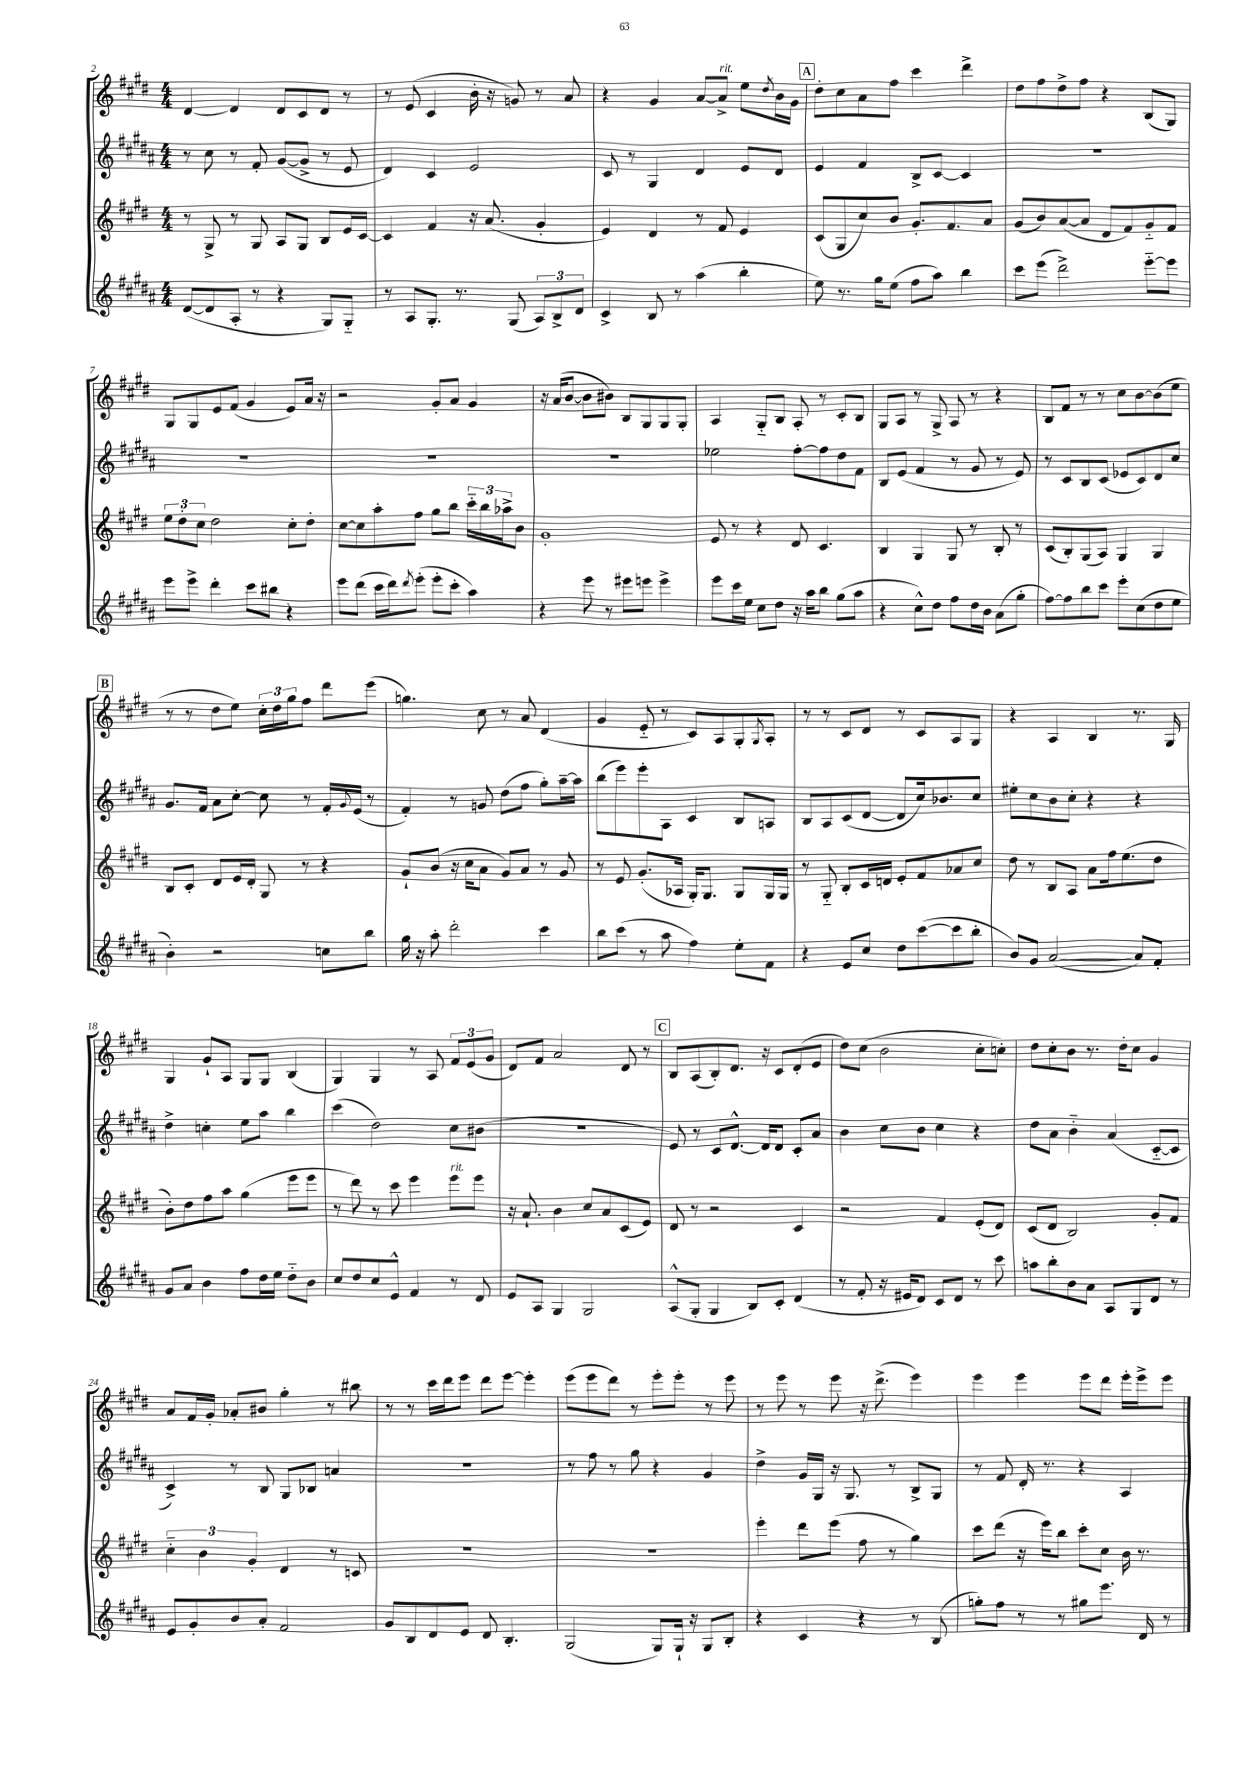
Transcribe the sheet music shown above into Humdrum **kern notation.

**kern	**kern	**kern	**kern
*staff4	*staff3	*staff2	*staff1
*clefG2	*clefG2	*clefG2	*clefG2
*k[f#c#g#d#a#]	*k[f#c#g#d#]	*k[f#c#g#d#a#]	*k[f#c#g#d#]
*M4/4	*M4/4	*M4/4	*M4/4
([8d#/L	8r	8r	[4d#/
8d#/]	8G#^/	8cc#\	.
8A#'/J	8r	8r	4d#/]
8r	8G#/	8f#'/	.
4r	8A/L	([8g#/L	8d#/L
.	8G#/J	8g#^/]J	8c#/
8G#/L)	8B/L	8r	8d#/J
8G#'~/J	16e/L	8e/	8r
.	[16c#/JJ	.	.
=	=	=	=
8r	4c#/]	4d#/)	8r
8A#/L	.	.	(8e/
8.G#'/J	4f#/	4c#/	4c#/
8.r	.	.	.
.	16r	2e/	16b'\
.	(8.a/	.	16r
(8G#/	.	.	8g/)
12A#/L)	4g#'/	.	8r
12B^/	.	.	.
.	.	.	8a/
12d#/J	.	.	.
=	=	=	=
4c#^/	4e/)	8c#/	4r
.	.	8r	.
8B/	4d#/	4G#/	4g#/
8r	.	.	.
(4aa#\	8r	4d#/	[8a/L
.	8f#/	.	8a^/]J
4bb'\	4e/	8e/L	8ee\L
.	.	.	8qdd#/
.	.	8d#/J	16b\L
.	.	.	16g#\JJ
=	=	=	=
8ee\)	(8c#/L	4e/	8dd#'\L
8.r	8G#/	.	8cc#\
.	8cc#/)	4f#/	8a\
16gg#\LK	.	.	.
(8ee\J	8b/J	.	8ff#\J
8ff#\L	8.g#'/L	8B^/L	4ccc#\
8aa#\J)	.	[8c#/J	.
.	8.f#/	.	.
4bb\	.	4c#/]	4ddd#^\
.	8a/J	.	.
=	=	=	=
8ccc#\L	(8g#/L	1r	8dd#\L
(8eee\J	8b/)	.	8ff#\
2ddd#^\)	([8a/	.	8dd#^\
.	8a/]J	.	8ff#\J
.	8d#/L	.	4r
.	8f#/)	.	.
[8eee'~\L	8g#'~/	.	(8B/L
8eee\]J	8f#/J	.	8G#/J)
=	=	=	=
8eee\L	12ee\L	1r	8G#/L
.	12dd#'\	.	.
8eee^\J	.	.	8G#/
.	12cc#\J	.	.
4ddd#'\	2dd#\	.	8e/
.	.	.	(8f#/J
8ccc#\L	.	.	4g#/
8bb#\J	.	.	.
4r	8cc#'\L	.	8e/L)
.	8dd#'\J	.	16a/Jk
.	.	.	16r
=	=	=	=
8eee\L	[8cc#\L	1r	2r
(8ddd#\J	8cc#\]	.	.
16ccc#\LL	8aa'\	.	.
16ddd#\J)	.	.	.
8qddd#/	.	.	.
(8eee'\J	8ff#\J	.	.
8eee'\L	8gg#\L	.	8g#'/L
8ccc#'\J	8bb\J	.	8a/J
4aa#\)	24ccc#'~\LL	.	4g#/
.	24bb\	.	.
.	24aa-^\J	.	.
.	8b\J	.	.
=	=	=	=
4r	1g#'	1r	16r
.	.	.	(16a/LK
.	.	.	[8b/J
8eee\	.	.	8b\]L
8r	.	.	8b#\J)
8eee#\L	.	.	8B/L
8eee\J	.	.	8G#/
4eee^\	.	.	8G#/
.	.	.	8G#'/J
=	=	=	=
8eee\L	8e/	2ee-\	4A/
16ccc#\L	8r	.	.
16ee\JJ	.	.	.
8cc#\L	4r	.	8G#'~/L
8dd#\J	.	.	8B/J
16r	8d#/	[8ff#'\L	8A'/
16aa#\LK	.	.	.
8bb\J	4.c#/	8ff#\]	8r
(8gg#\L	.	8dd#\	8c#'/L
8aa#\J	.	8f#\J	8B/J
=	=	=	=
4r	4B/	8B/L	8G#/L
.	.	(8e/J	8A/J
8cc#^^\L)	4G#/	4f#/	8r
8dd#\J	.	.	8G#^/
8ff#\L	8G#/	8r	8A/
16dd#\L	8r	8g#/	8r
16b\JJ	.	.	.
(8a#\L	8B'/	8r	4r
8gg#'\J	8r	8e/)	.
=	=	=	=
[8ff#\L)	(8c#/L	8r	8B/L
8ff#\]	8B'/)	8c#/L	8f#/J
8bb\	(8G#/	8B/	8r
8ccc#\J	8A/J)	(8c#/J	8r
8eee'\L	4G#/	8e-/L	8cc#\L
(8cc#\	.	8c#/)	[8b\
8dd#\	4G#/	8d#/	(8b\]
8ee\J	.	8cc#/J	8ee\J
=	=	=	=
4b'\)	8B/L	8.g#/L	8r
.	8c#'/J	.	8r
.	.	16f#/Jk	.
2r	8d#/L	8a#\L	8dd#\L
.	16e/L	[8cc#'\J	8ee\J)
.	16d#'/JJ	.	.
.	8G#/	8cc#\]	24cc#'\LL
.	.	.	24dd#\
.	.	.	24gg#\J
.	8r	8r	8ff#\J
8cc\L	4r	16f#'/LL	8ddd#\L
.	.	8qqg#/	.
.	.	(16e/JJ	.
8bb\J	.	8r	(8eee\J
=	=	=	=
16gg#\	8g#`/L	4f#'/)	4.gg\)
16r	.	.	.
8aa#'\	(8b/J	.	.
2ddd#'\	16r	8r	.
.	16cc#\LK	.	.
.	8a\J	8g/	8cc#\
.	8g#/L)	(8dd#\L	8r
.	8a/J	8ff#\J	8a/
4ccc#\	8r	8gg#'\L)	(4d#/
.	8g#/	[16aa#~\L	.
.	.	16aa#\]JJ	.
=	=	=	=
8bb\L	8r	(8bb\L	4g#/
(8ccc#\J	8e/	8eee\)	.
8r	(8.g#'/L	8eee'\	8e'~/
8aa#\	.	8A#\J	8r
.	16A-/Jk	.	.
4ff#\)	16G#'/LK)	4c#/	8c#/L)
.	8.G#/J	.	.
.	.	.	8A/
8ee'\L	8G#/L	8B/L	8G#'/
.	.	.	8qG#/
8f#\J	16G#/L	8A/J	8A'/J
.	16G#/JJ	.	.
=	=	=	=
4r	8r	8B/L	8r
.	8G#'~/	8A#/	8r
8e/L	8B'/L	(8c#/	8c#/L
8cc#/J	16c#/L	[8d#/J	8d#/J
.	16d/JJ	.	.
8dd#\L	8e'/L	8d#/]L	8r
([8ccc#\	8f#/	16cc#/k)	8c#/L
.	.	8.b-/	.
8ccc#\]	8a-/	.	8A/
8bb'\J	8cc#/J	8cc#/J	8G#/J
=	=	=	=
8b/L)	8dd#\	8ee#'\L	4r
8g#/J	8r	8cc#\	.
([2a#/	8B/L	8b\	4A/
.	8A/J	8cc#'\J	.
.	8a\L	4r	4B/
.	16ff#\k	.	.
.	(8.ee\	.	.
8a#/]L)	.	4r	8.r
8f#'/J	8dd#\J	.	.
.	.	.	16G#/
=	=	=	=
8g#/L	8b'\L)	4dd#^\	4G#/
8a#/J	8dd#\	.	.
4b\	8ff#\	4cc'\	8g#`/L
.	8aa\J	.	8A/J
8ff#\L	(4gg#\	8ee\L	8G#/L
16dd#\L	.	8aa#\J	8G#/J
16ee\JJ	.	.	.
8dd#'~\L	8eee\L	4bb\	(4B/
8b\J	8eee\J	.	.
=	=	=	=
8cc#/L	8r	(4ccc#\	4G#/)
8dd#/	8ddd#\)	.	.
8cc#/	8r	2dd#\)	4G#/
8e^^/J	8ccc#\	.	.
4f#/	4eee\	.	8r
.	.	.	8A/
8r	8eee\L	8cc#\L	12f#/L
.	.	.	(12e/
8d#/	8eee\J	(8b#\J	.
.	.	.	12g#/J
=	=	=	=
8e/L	16r	1r	8d#/L)
.	8.a`/	.	.
8A#/J	.	.	8f#/J
4G#/	4b\	.	2a/
2G#/	8cc#/L	.	.
.	8a/	.	.
.	(8c#/	.	8d#/
.	8e/J)	.	8r
=	=	=	=
(8A#^^/L	8d#/	8e/)	8B/L
8G#'/J	8r	8r	(8A/
4G#/	2r	8c#/L	8B'/)
.	.	[8.d#^^/J	8.d#/J
8B/L)	.	.	.
.	.	16d#/]LK	16r
8c#'/J	.	8d#/J	8c#/L
(4d#/	4c#/	8c#'/L	(8d#'/
.	.	8a#/J	8e/J
=	=	=	=
8r	2r	4b\	8dd#\L)
8f#'/	.	.	(8cc#\J
16r	.	8cc#\L	2b\
16e#/LK	.	.	.
8d#/J)	.	8b\J	.
8c#/L	4f#/	4cc#\	.
8d#/J	.	.	.
8r	(8e'/L	4r	8cc#'\L
8ccc#\	8d#/J)	.	8cc'\J)
=	=	=	=
8aa\L	(8c#/L	8dd#\L	8dd#\L
8bb'\	8d#/J	8a#\J	8cc#'\
8b\	2B/)	4b'~\	8b\J
8a#\J	.	.	8.r
8A#/L	.	(4a#/	.
.	.	.	16dd#'\LK
8G#/	.	.	8cc#\J
8d#/J	8g#'/L	[8c#'~/L	4g#/
8r	8f#/J	8c#/]J	.
=	=	=	=
8e/L	6cc#'~\	4c#^/)	8a/L
8g#'/	.	.	16f#/L
.	6b\	.	.
.	.	.	16g#'/JJ
8b/	.	8r	8a-'/L
.	6g#'/	.	.
8a#'/J	.	8B/	8b#/J
2f#/	4d#/	8G#/L	4gg#'\
.	.	8B-/J	.
.	8r	4a/	8r
.	8c/	.	8bb#\
=	=	=	=
8g#/L	1r	1r	8r
8B/	.	.	8r
8d#/	.	.	16ccc#\LL
.	.	.	16ddd#\J
8e/J	.	.	8eee\J
8d#/	.	.	8ddd#\L
4.B'/	.	.	[8eee\J
.	.	.	4eee'\]
=	=	=	=
(2G#/	1r	8r	(8eee\L
.	.	8ff#\	8eee\
.	.	8r	8ddd#\J)
.	.	8gg#\	8r
8G#/L)	.	4r	8eee'\L
16G#`/Jk	.	.	8eee'\J
16r	.	.	.
8G#/L	.	4g#/	8r
8B'/J	.	.	8eee\
=	=	=	=
4r	4eee'\	4dd#^\	8r
.	.	.	8eee\
4c#/	8ddd#\L	16g#/LL	8r
.	.	16G#/JJ	.
.	(8eee\J	16r	8eee\
.	.	8.G#/	.
4r	8ff#\	.	16r
.	.	.	(8.ddd#^\
.	8r	8r	.
8r	4gg#\)	8B^/L	4eee\)
(8B/	.	8G#/J	.
=	=	=	=
8gg'\L)	8ccc#\L	8r	4eee\
8ff#\J	(8ddd#\J	8f#/	.
8r	16r	16d#'/	4eee\
.	16eee\LK)	8.r	.
8r	8bb\J	.	.
8gg#\L	8ccc#'\L	4r	8eee\L
8.eee\J	8cc#\J	.	8ddd#\J
.	16b\	4A#/	16eee'\LL
16d#/	8.r	.	16eee^\J
8r	.	.	8eee\J
==	==	==	==
*-	*-	*-	*-
